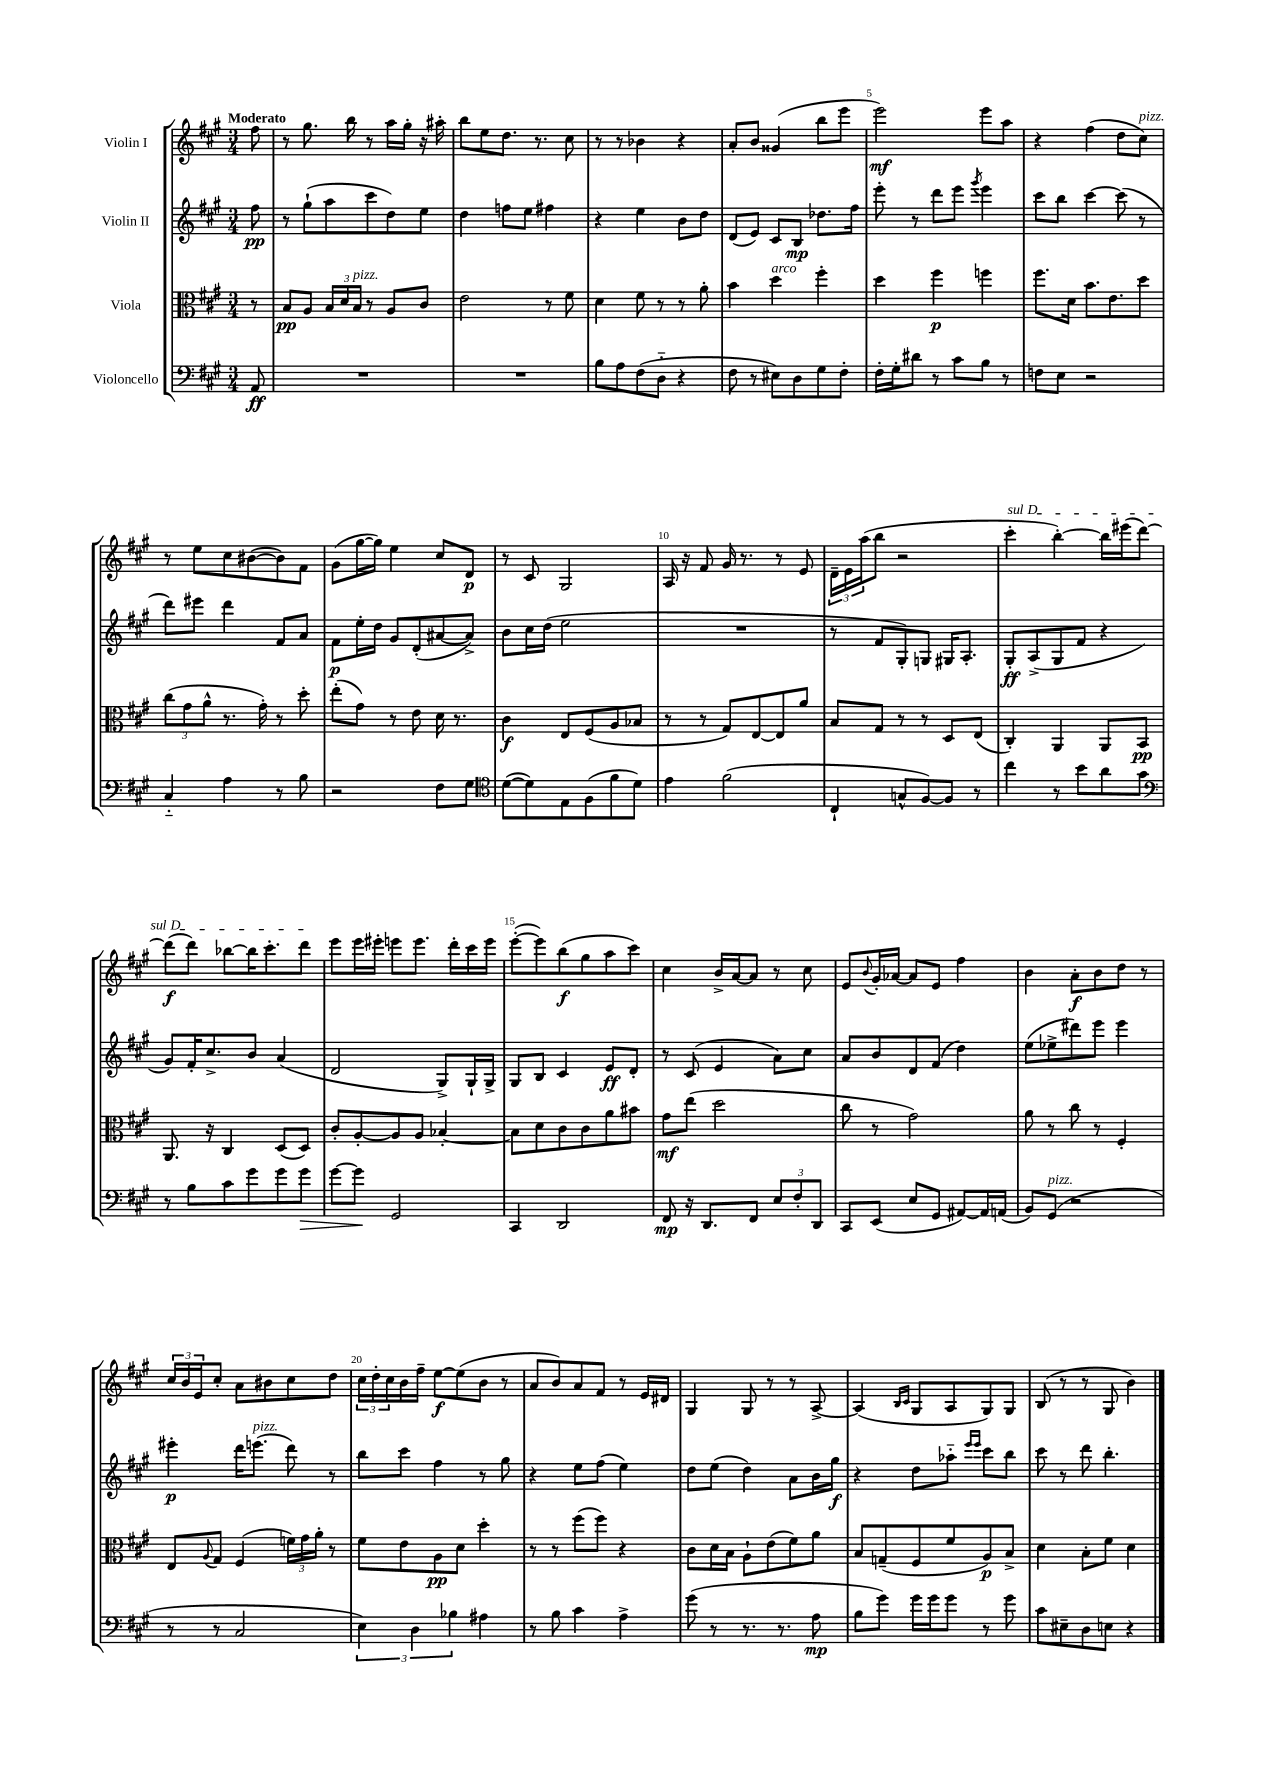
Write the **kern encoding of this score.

**kern	**kern	**kern	**kern
*staff4	*staff3	*staff2	*staff1
*clefF4	*clefC3	*clefG2	*clefG2
*k[f#c#g#]	*k[f#c#g#]	*k[f#c#g#]	*k[f#c#g#]
*M3/4	*M3/4	*M3/4	*M3/4
8AA	8r	8ff#	8ff#
=	=	=	=
2.r	8B	8r	8r
.	8A	(8gg#`	8.gg#
.	24B	8aa	.
.	24d	.	.
.	.	.	16bb
.	24B	.	.
.	8r	8ccc#	8r
.	8A	8dd)	16aa
.	.	.	16gg#'
.	8c#	8ee	16r
.	.	.	16aa#'
=	=	=	=
2.r	2e	4dd	8bb
.	.	.	8ee
.	.	8ff	8.dd
.	.	8ee	.
.	.	.	8.r
.	8r	4ff#	.
.	8f#	.	8cc#
=	=	=	=
8B	4d	4r	8r
8A	.	.	8r
(8F#	8f#	4ee	4b-
8D'~	8r	.	.
4r	8r	8b	4r
.	8a'	8dd	.
=	=	=	=
8F#	4b	(8d	8a'
8r	.	8e)	8b
8E#)	4dd	8c#	(4g##
8D	.	8B	.
8G#	4ff#'	8.dd-	8bb
8F#'	.	.	8eee
.	.	16ff#	.
=	=	=	=
16F#'	4dd	8eee'	2eee)
16G#'	.	.	.
8d#	.	8r	.
8r	4ff#	8ddd	.
8c#	.	8eee	.
.	.	8qggg#	.
8B	4ff	4eee	8eee
8r	.	.	8aa
=	=	=	=
8F	8.ff#	8ccc#	4r
8E	.	8bb	.
.	16d	.	.
2r	8.b	[4ccc#	(4ff#
.	8.e	.	.
.	.	(8ccc#]	8dd
.	8dd	8r	8cc#)
=	=	=	=
4C#'~	(12cc#	8ddd)	8r
.	12g#	.	.
.	.	8eee#	8ee
.	12a^^	.	.
4A	8.r	4ddd	8cc#
.	.	.	([8b#
.	16g#')	.	.
8r	8r	8f#	8b#])
8B	8dd'	8a	8f#
=	=	=	=
2r	(8ee'	8f#	(8g#
.	8g#)	16ee'	[16gg#
.	.	16dd	16gg#])
.	8r	8g#	4ee
.	8e	(8d'	.
8F#	16d	[8a#	8cc#
.	8.r	.	.
8G#	.	8a#^])	8d
=	=	=	=
*clefC4	*	*	*
([8d	4c#	8b	8r
8d])	.	16cc#	8c#
.	.	(16dd	.
8E	8E	2ee	2G#
(8F#	(8F#	.	.
8f#	8A	.	.
8d)	8B-	.	.
=	=	=	=
4e	8r	2.r	16A
.	.	.	16r
.	8r	.	8f#
(2f#	8G#)	.	16g#
.	.	.	8.r
.	[8E	.	.
.	8E]	.	8r
.	8a	.	8e
=	=	=	=
4C#`	8B	8r	24d~
.	.	.	24e
.	.	.	(24aa
.	8G#	8f#	8bb
8G^^	8r	8G#')	2r
[8F#)	8r	8G	.
8F#]	8D	16G#	.
.	.	8.A'	.
8r	(8E	.	.
=	=	=	=
4cc#	4C#')	8G#'	4ccc#'
.	.	(8A^	.
8r	4AA	8G#	[4bb')
8b	.	8f#	.
8a	8AA	4r	16bb]
.	.	.	(16eee#
8g#	8BB	.	[8ddd)
=	=	=	=
*clefF4	*	*	*
8r	8.AA	8g#)	(8ddd]
8B	.	16f#'	8ddd)
.	16r	8.cc#^	.
8c#	4C#	.	[8bb-
8g#	.	8b	16bb-]
.	.	.	8.ccc#'
8g#	(8D	(4a	.
8g#	8D)	.	8ddd
=	=	=	=
[8g#	8c#'	2d	8eee
8g#]	[8A'	.	16eee
.	.	.	16eee#'
2GG#	8A]	.	8eee
.	8A	.	8.eee
.	[4B-'	8G#^)	.
.	.	.	16ddd'
.	.	16G#`	16ccc#
.	.	16G#^	16eee
=	=	=	=
4CC#	8B-]	8G#	([8eee'
.	8d	8B	8eee])
2DD	8c#	4c#	(8bb
.	8c#	.	8gg#
.	8a	8e	8aa
.	8b#	8d'	8ccc#)
=	=	=	=
8FF#	8g#	8r	4cc#
16r	(8ee	(8c#	.
8.DD	.	.	.
.	2dd	4e	16b^
.	.	.	[16a
8FF#	.	.	8a]
12E	.	8a)	8r
12F#'	.	.	.
.	.	8cc#	8cc#
12DD	.	.	.
=	=	=	=
8CC#	8cc#	8a	8e
.	.	.	8qqb
(8EE	8r	8b	16g#'
.	.	.	[16a-
8E	2g#)	8d	8a-]
8GG#	.	(8f#	8e
[8AA#)	.	4dd)	4ff#
16AA#]	.	.	.
(16AA	.	.	.
=	=	=	=
8BB)	8a	(8ee	4b
(8GG#	8r	8ee-^	.
2r	8cc#	8ddd#)	8a'
.	8r	8eee	8b
.	4F#'	4eee	8dd
.	.	.	8r
=	=	=	=
8r	8E	4eee#'	24cc#
.	.	.	24b
.	.	.	24e
.	8qqA	.	.
8r	8G#	.	8cc#'
2C#	(4F#	16ddd	8a
.	.	(8.eee	.
.	.	.	8b#
.	24f)	8ddd)	8cc#
.	24g#	.	.
.	24a'	.	.
.	8r	8r	8dd
=	=	=	=
6E)	8f#	8bb	24cc#
.	.	.	24dd'
.	.	.	24cc#
.	8e	8ccc#	16b
6D	.	.	.
.	.	.	16ff#~
.	8A	4ff#	[8ee
6B-	.	.	.
.	8d	.	(8ee]
4A#	4dd'	8r	8b
.	.	8gg#	8r
=	=	=	=
8r	8r	4r	8a
8B	8r	.	8b)
4c#	(8ff#	8ee	8a
.	8ff#)	(8ff#	8f#
4A^	4r	4ee)	8r
.	.	.	16e
.	.	.	16d#
=	=	=	=
(8g#	8c#	8dd	4G#
8r	16d	(8ee	.
.	16B	.	.
8.r	8A`	4dd)	8G#
.	(8e	.	8r
8.r	.	.	.
.	8f#)	8a	8r
8A	8a	16b	[8A^
.	.	16gg#	.
=	=	=	=
8B	8B	4r	(4A]
8g#)	(8G~	.	.
.	.	.	16qqB
.	.	.	16qqc#
16g#	8F#	8dd	8G#
16g#	.	.	.
8g#	8f#	8aa-'~	8A
.	.	16qqeee	.
.	.	16qqeee	.
8r	8A)	8ccc#	8G#)
8g#	8B^	8bb	8G#
=	=	=	=
8c#	4d	8ccc#	(8B
8E#~	.	8r	8r
8D	8B'	8ddd	8r
8E	8f#	4.bb'	8G#
4r	4d	.	4b)
==	==	==	==
*-	*-	*-	*-
